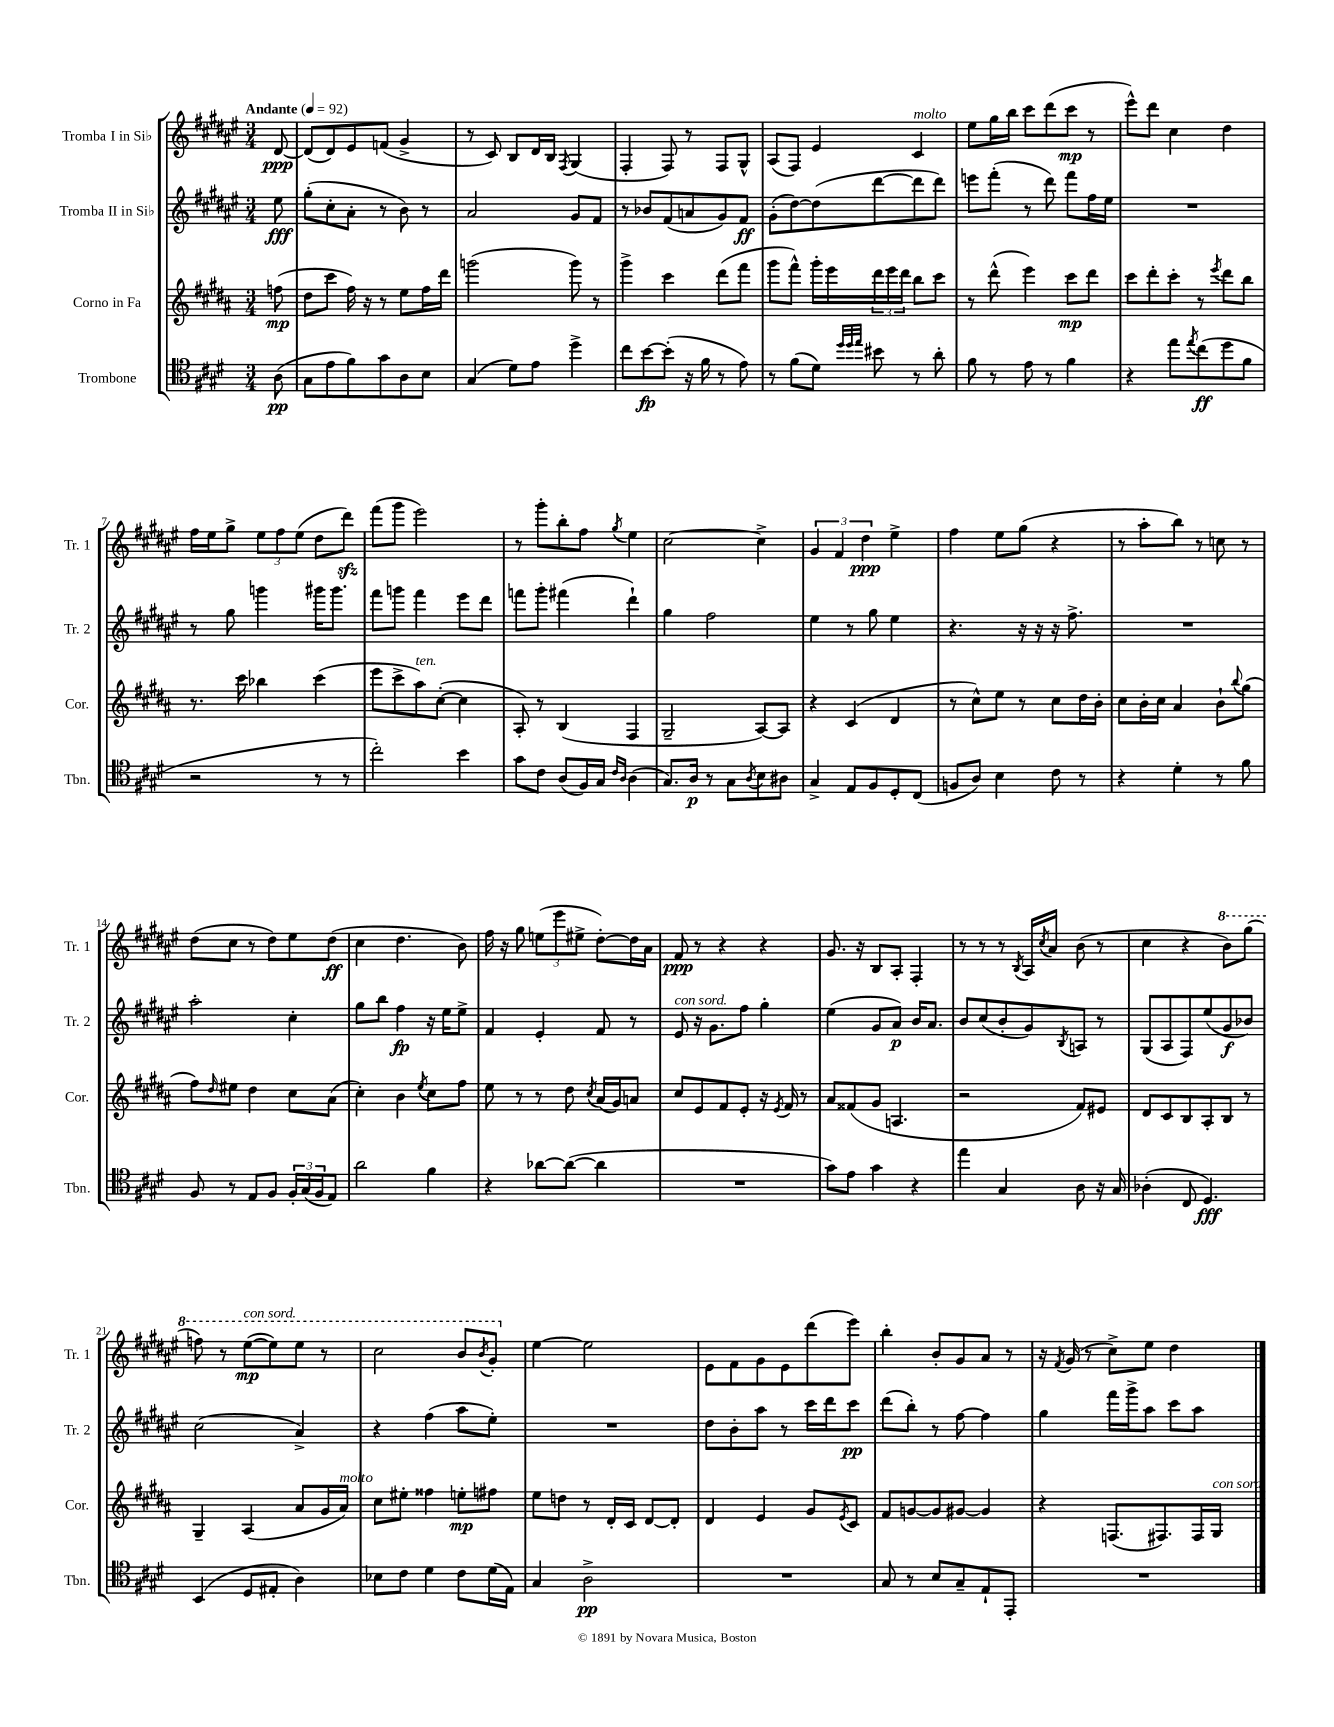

**kern	**kern	**kern	**kern
*staff4	*staff3	*staff2	*staff1
*clefC4	*clefG2	*clefG2	*clefG2
*k[f#c#g#d#]	*k[f#c#g#d#a#]	*k[f#c#g#d#a#e#]	*k[f#c#g#d#a#e#]
*M3/4	*M3/4	*M3/4	*M3/4
*MM92	*MM92	*MM92	*MM92
(8A	(8ff	8ee#	[8d#
=	=	=	=
8G#	8dd#	(8gg#'	(8d#]
8e	8ccc#	8cc#'	8d#)
8f#)	16ff#)	8a#'	8e#
.	16r	.	.
8g#	8r	8r	(8f
8A	8ee	8b)	4g#^
8B	16ff#	8r	.
.	16ddd#	.	.
=	=	=	=
(4G#	(2ggg	2a#	8r
.	.	.	8c#)
8d#)	.	.	8B
8e	.	.	16d#
.	.	.	16B
.	.	.	8qF#
4dd#^	8ggg)	8g#	(4G#
.	8r	8f#	.
=	=	=	=
8cc#	4ggg#^	8r	4F#'
[8b	.	8b-	.
(8b']	4ccc#	(8f#	8F#)
16r	.	8a	8r
16f#	.	.	.
8r	(8ddd#	8g#)	8F#
8e)	8fff#	8f#	8G#^^
=	=	=	=
8r	8ggg#	(8g#'	(8A#
(8f#	8fff#^^)	[8dd#)	8F#)
8d#)	16ggg#'	(8dd#]	4e#
.	16eee	.	.
32qqdd#	.	.	.
32qqdd#	.	.	.
32qqee	.	.	.
8b#	24ddd#	[8ddd#	.
.	24eee	.	.
.	24ddd#	.	.
8r	8bb	8ddd#]	4c#
8a'	8ccc#	8ddd#)	.
=	=	=	=
8f#	8r	8eee	8ee#
8r	(8ddd#^^	(8fff#'	16gg#
.	.	.	16bb
8e	4eee)	8r	8ccc#
8r	.	8ddd#)	(8ddd#
4f#	8ccc#	8fff#	8ccc#
.	8ddd#	16ff#	8r
.	.	16ee#	.
=	=	=	=
4r	8ccc#	2.r	8eee#^^)
.	8ddd#'	.	8ddd#
8ee	8ccc#'	.	4cc#
8qee	.	.	.
(8cc#	8r	.	.
.	8qeee	.	.
8dd#	8ddd#	.	4dd#
8f#	8bb	.	.
=	=	=	=
2r	8.r	8r	16ff#
.	.	.	16ee#
.	.	8gg#	8gg#^
.	16ccc#	.	.
.	4bb-	4ggg	12ee#
.	.	.	12ff#
.	.	.	(12ee#
8r	(4ccc#	16ggg#	8dd#
.	.	8.ggg#	.
8r	.	.	8ddd#)
=	=	=	=
2cc#')	8eee	8fff#	(8fff#
.	8ccc#^	8ggg	8ggg#
.	8aa#)	4fff#	2eee#)
.	([8cc#'	.	.
4b	4cc#]	8eee#	.
.	.	8ddd#	.
=	=	=	=
8g#	8A#')	8fff	8r
8c#	8r	8ggg#'	8ggg#'
(8A	(4B	(4fff#	8bb'
16F#)	.	.	8ff#
16G#	.	.	.
16qqc#	.	.	.
16qqA	.	.	8qgg#
(4A	4F#	4ddd#`)	4ee#
=	=	=	=
8.G#)	2G#~	4gg#	[2cc#
16A	.	.	.
8r	.	2ff#	.
8G#	.	.	.
8qA	.	.	.
8B	[8A#)	.	4cc#^]
8A#	8A#]	.	.
=	=	=	=
4G#^	4r	4ee#	6g#
.	.	.	6f#
8E	(4c#	8r	.
.	.	.	6dd#
8F#	.	8gg#	.
8D#'	4d#	4ee#	4ee#^
(8C#	.	.	.
=	=	=	=
8F	8r	4.r	4ff#
8A)	8cc#^^)	.	.
4B	8ee	.	8ee#
.	8r	16r	(8gg#
.	.	16r	.
8c#	8cc#	16r	4r
.	.	8.ff#^	.
8r	16dd#	.	.
.	16b'	.	.
=	=	=	=
4r	8cc#	2.r	8r
.	16b'	.	8aa#'
.	16cc#	.	.
4d#'	4a#	.	8bb)
.	.	.	8r
8r	8b`	.	8cc
.	8qqbb	.	.
8f#	(8gg#	.	8r
=	=	=	=
8F#	8ff#)	2aa#'	(8dd#
.	16qqdd#	.	.
8r	8ee#	.	8cc#
8E	4dd#	.	8r
8F#	.	.	8dd#)
24F#'	8cc#	4cc#'	8ee#
(24G#	.	.	.
24F#	.	.	.
8E)	(8a#	.	(8dd#
=	=	=	=
2a	4cc#')	8gg#	4cc#
.	.	8bb	.
.	4b	4ff#	4.dd#
.	8qee	.	.
4f#	8cc#	16r	.
.	.	16ee#	.
.	8ff#	8ee#^	8b)
=	=	=	=
4r	8ee	4f#	16ff#
.	.	.	16r
.	8r	.	8gg#
[8a-	8r	4e#'	(12ee
.	.	.	12eee#
(8a-_	8dd#	.	.
.	.	.	12ee#^
.	8qcc#	.	.
4a-]	(16a#	8f#	[8dd#')
.	16g#)	.	.
.	8a	8r	16dd#]
.	.	.	16a#
=	=	=	=
2.r	8cc#	8e#	8f#
.	8e	16r	8r
.	.	8.g#	.
.	8f#	.	4r
.	8e'	8ff#	.
.	16r	4gg#'	4r
.	8qe	.	.
.	16f#	.	.
.	8r	.	.
=	=	=	=
8g#)	8a#	(4ee#	8.g#
8e	(8f##	.	.
.	.	.	16r
4g#	8g#	8g#	8B
.	4.A	8a#)	8A#'
4r	.	16b	4F#'
.	.	8.a#	.
=	=	=	=
4ee	2r	8b	8r
.	.	(8cc#	8r
4G#	.	8b'	8r
.	.	.	8qB
.	.	8g#)	16A#
.	.	.	8qcc#
.	.	.	16a#
.	.	8qB	.
8A	8f#)	8A	(8b
16r	8e#	8r	8r
16G#	.	.	.
=	=	=	=
(4A-'	8d#	(8G#	4cc#
.	8c#	8A#	.
8C#	8B	8F#)	4r
4.D#)	8A#'	(8ee#	.
.	8B	8g#	8bb)
.	8r	8b-)	(8ggg#
=	=	=	=
(4BB	4G#~	(2cc#	8fff)
.	.	.	8r
8D#	(4A#	.	([8eee#
8E#'	.	.	8eee#])
4A)	8a#	4a#^)	8eee#
.	16g#	.	8r
.	16a#)	.	.
=	=	=	=
8B-	8cc#	4r	2ccc#
8c#	8ee#'	.	.
4d#	4ff##	(4ff#	.
8c#	8ee'	8aa#	8bb
.	.	.	8qbb
(16d#	8ff#	8ee#')	8gg#'
16E)	.	.	.
=	=	=	=
4G#	8ee	2.r	[4ee#
.	8dd	.	.
2A^	8r	.	2ee#]
.	16d#'	.	.
.	16c#	.	.
.	[8d#	.	.
.	8d#']	.	.
=	=	=	=
2.r	4d#	8dd#	8e#
.	.	8b'	8f#
.	4e	8aa#	8g#
.	.	8r	8e#
.	8g#	16ccc#	(8ddd#
.	.	16ddd#	.
.	8qe	.	.
.	8c#	8ccc#	8eee#)
=	=	=	=
8G#	8f#	(8ddd#	4bb'
8r	[8g	8bb')	.
8B	8g]	8r	8b'
8G#~	[8g#	[8ff#	8g#
8E`	4g#]	4ff#]	8a#
8EE'	.	.	8r
=	=	=	=
2.r	4r	4gg#	16r
.	.	.	8qf#
.	.	.	(16g#
.	.	.	8r
.	(8.F	16fff#	8cc#^)
.	.	16ggg#^	.
.	.	8aa#	8ee#
.	8.F#)	.	.
.	.	8ccc#	4dd#
.	16F#	8aa#	.
.	16G#	.	.
==	==	==	==
*-	*-	*-	*-
